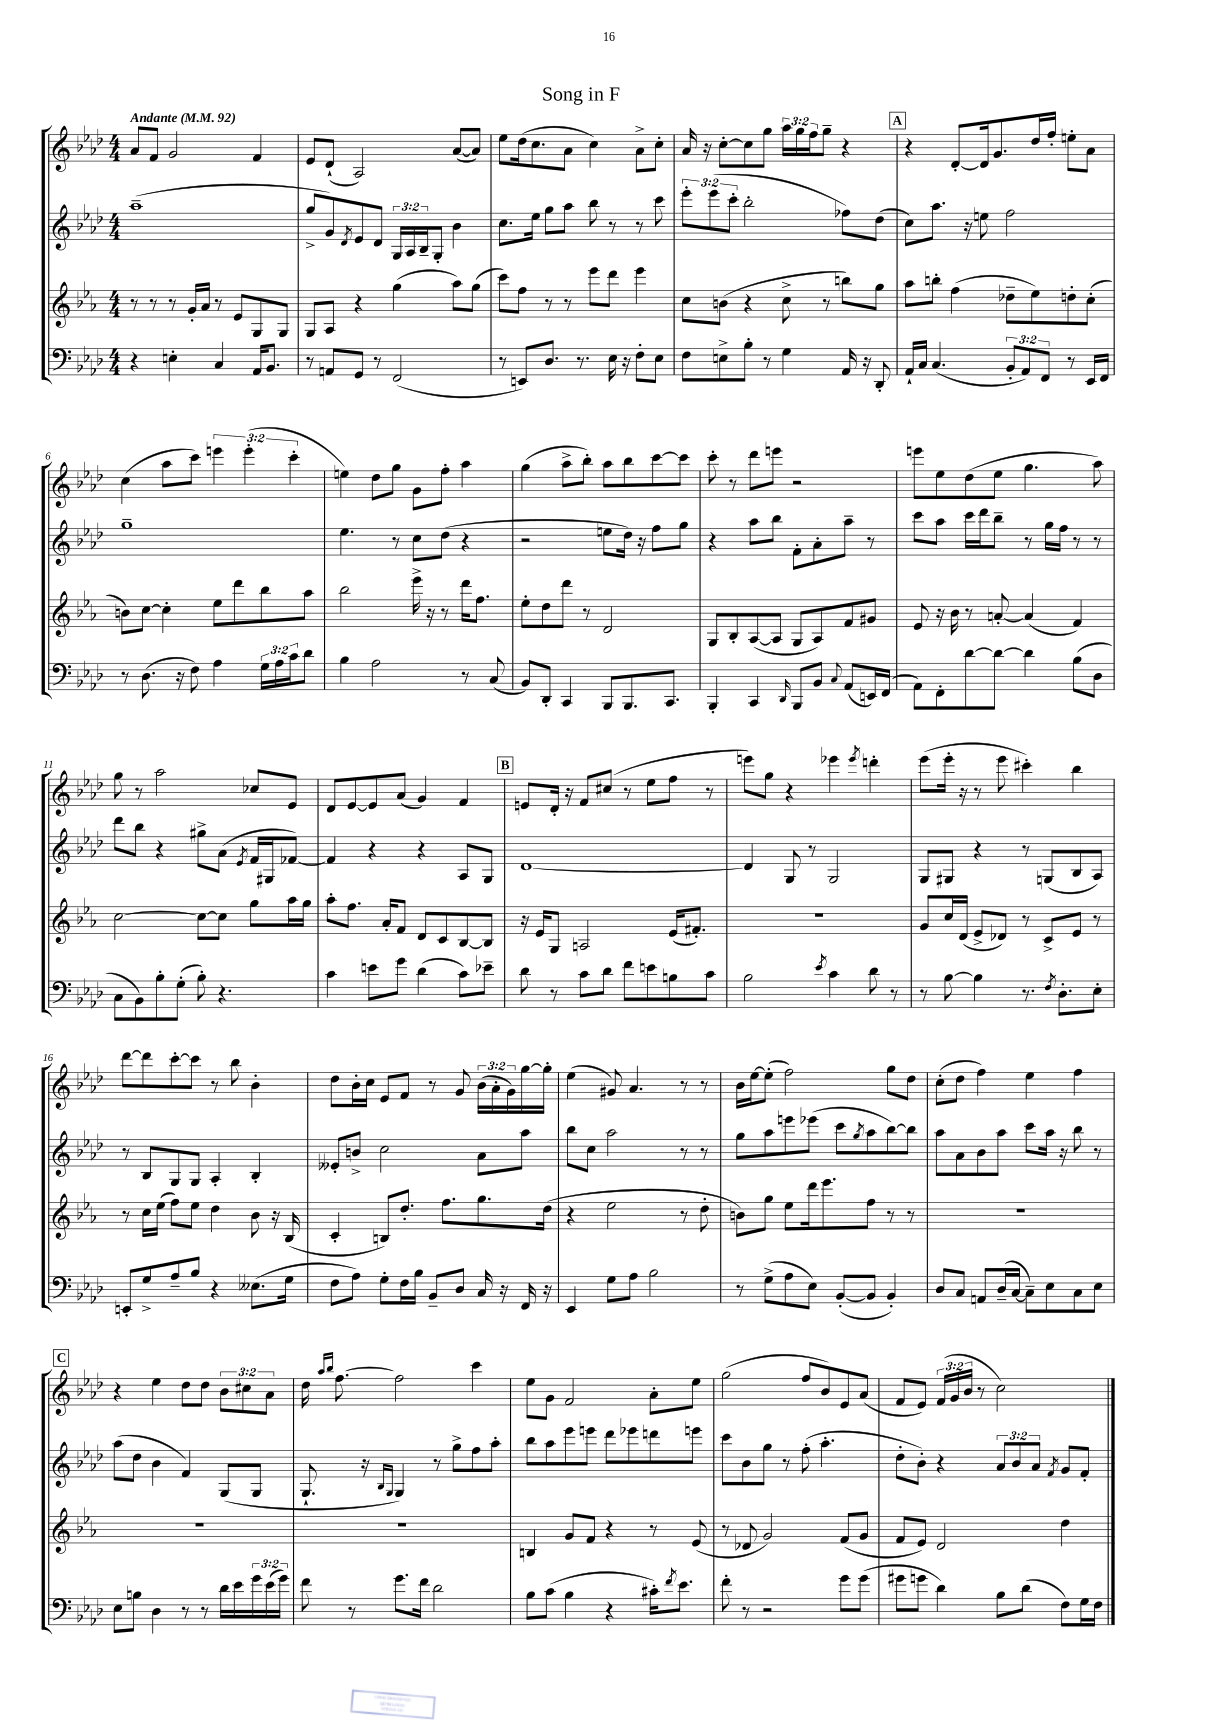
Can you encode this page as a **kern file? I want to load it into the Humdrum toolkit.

**kern	**kern	**kern	**kern
*staff4	*staff3	*staff2	*staff1
*clefF4	*clefG2	*clefG2	*clefG2
*k[b-e-a-d-]	*k[b-e-a-]	*k[b-e-a-d-]	*k[b-e-a-d-]
*M4/4	*M4/4	*M4/4	*M4/4
*MM92	*MM92	*MM92	*MM92
4r	8r	(1aa-~	8a-/L
.	8r	.	8f/J
4E'\	8r	.	2g/
.	16g'/LL	.	.
.	16a-/JJ	.	.
4C/	8r	.	.
.	8e-/L	.	.
16AA-/LK	8G/	.	4f/
8.BB-/J	.	.	.
.	8G/J	.	.
=	=	=	=
8r	8G/L	8gg^/L	8e-/L
8AA/L	8A-/J	8g/)	(8d-`/J
.	.	8qd-/	.
8GG/J	4r	8e-/	2A-/)
8r	.	8d-/J	.
(2FF/	(4gg\	24G/LL	.
.	.	24A-/	.
.	.	24B-~/J	.
.	.	8G'/J	.
.	8aa-\L)	4b-\	([8a-/L
.	(8gg\J	.	8a-/]J)
=	=	=	=
8r	8ccc\L)	8.cc\L	8ee-\L
8EE/L)	8ff\J	.	(16dd-\k
.	.	16ee-\Jk	8.cc\
8.D-/J	8r	8gg\L	.
.	8r	8aa-\J	8a-\J
8.r	.	.	.
.	8eee-\L	8bb-\	4cc\)
16E-\	8ddd\J	8r	.
16r	.	.	.
8F'\L	4eee-\	8r	8a-^\L
8E-\J	.	8ccc\	8cc'\J
=	=	=	=
8F\L	8cc\L	12eee-'\L	16a-/
.	.	.	16r
.	.	(12eee-\	.
8E^\	(8b\J	.	[8cc'\L
.	.	12ccc'\J	.
8B-'\J	4r	2bb-'\	8cc\]
8r	.	.	8gg\J
4G\	8cc^\	.	24aa-\LL
.	.	.	24gg\
.	.	.	24ff\J
.	8r	.	8gg~\J
16AA-/	8bb\L)	8ff-\L)	4r
16r	.	.	.
8DD-'/	8gg\J	(8dd-\J	.
=	=	=	=
16AA-`/LL	8aa-\L	8cc\L)	4r
16C/JJ	.	.	.
(4.C/	8bb'\J	8.aa-\J	.
.	(4ff\	.	[8d-'/L
.	.	16r	.
.	.	8ee\	16d-/]k
.	.	.	8.g/
12BB-'/L	8dd-~\L	2ff\	.
12AA-/)	.	.	.
.	8ee-\)	.	16dd-/L
12FF/J	.	.	.
.	.	.	16ff'/JJ
8r	8dd'\	.	8ee'\L
16EE-/LL	(8cc'\J	.	8a-\J
16FF/JJ	.	.	.
=	=	=	=
8r	8b\L)	1gg~	(4cc\
(8.D-\	[8cc\J	.	.
.	4cc'\]	.	8aa-\L
16r	.	.	.
8F\)	.	.	8ccc\J)
4A-\	8ee-\L	.	6eee\
.	8ddd\	.	.
.	.	.	(6eee'\
24G\LL	8bb-\	.	.
24A-\	.	.	.
24c\J	.	.	6ccc'\
8d-\J	8aa-\J	.	.
=	=	=	=
4B-\	2bb-\	4.ee-\	4ee\)
2A-\	.	.	8dd-\L
.	.	8r	8gg\J
.	16eee-^\	8cc\L	8g\L
.	16r	.	.
.	8r	(8dd-\J	8ff'\J
8r	16ddd\LK	4r	4aa-\
.	8.ff\J	.	.
(8C/	.	.	.
=	=	=	=
8BB-/L)	8ee-'\L	2r	(4gg\
8DD-'/J	8dd\	.	.
4CC/	8ddd\J	.	8aa-^\L
.	8r	.	8bb-'\J)
8BBB-/L	2d/	8ee\L	8aa-\L
8.BBB-/	.	16dd-\Jk)	8bb-\
.	.	16r	.
.	.	8ff\L	[8ccc\
8.CC/J	.	.	.
.	.	8gg\J	8ccc\]J
=	=	=	=
4BBB-'/	8G/L	4r	8ccc'\
.	8B-'/	.	8r
4CC/	([8A-/	8aa-\L	8ddd-\L
.	8A-/]J	8bb-\J	8eee\J
16qqDD-/	.	.	.
8BBB-/L	8G/L	8f'\L	2r
8BB-/J	8A-/)	8a-'\	.
8qqC/	.	.	.
(8AA-/L	8f/	8aa-~\J	.
16EE/L)	8g#/J	8r	.
(16FF/JJ	.	.	.
=	=	=	=
8AA-\L)	8e-/	8ccc\L	8eee\L
8FF'\	16r	8aa-\J	8ee-\
.	16b-\	.	.
[8d-\	8r	16ccc\LL	(8dd-\
.	.	16ddd-\J	.
8d-\_J	[8a'/	8bb-~\J	8ee-\J
4d-\]	(4a/]	8r	4.gg\
.	.	16gg\LL	.
.	.	16ff\JJ	.
(8B-\L	4f/)	8r	.
8D-\J	.	8r	8aa-\)
=	=	=	=
8C\L	[2cc\	8ddd-\L	8gg\
8BB-\)	.	8bb-\J	8r
8B-'\	.	4r	2aa-\
(8G'\J	.	.	.
8B-'\)	8cc\_L	8gg#^\L	.
4.r	8cc\]J	(8a-\J	.
.	.	8qe-/	.
.	8gg\L	16f/LL	8cc-/L
.	.	16G#/J	.
.	16aa-\L	[8f-/J)	8e-/J
.	16gg\JJ	.	.
=	=	=	=
4c\	8aa-'\L	4f-/]	8d-/L
.	8.ff\J	.	[8e-/
8e\L	.	4r	8e-/]
.	16a-'/LK	.	.
8g\J	8f/J	.	(8a-/J
(4d-\	8d/L	4r	4g/)
.	8c/	.	.
8c\L)	[8B-/	8A-/L	4f/
8e-~\J	8B-/]J	8G/J	.
=	=	=	=
8d-\	16r	[1d-	8e/L
.	16e-/LK	.	.
8r	8G/J	.	16d-'/Jk
.	.	.	16r
8c\L	2A/	.	8f/L
8d-\J	.	.	(8cc#/J
8f\L	.	.	8r
8e\	.	.	8ee-\L
8B\	(16e-/LK	.	8ff\J
.	8.f#'/J)	.	.
8c\J	.	.	8r
=	=	=	=
2B-\	1r	4d-/]	8eee\L)
.	.	.	8gg\J
.	.	8G/	4r
.	.	8r	.
8qe-/	.	.	.
4c\	.	2G/	4eee-\
.	.	.	8qeee-/
8d-\	.	.	4ddd'\
8r	.	.	.
=	=	=	=
8r	8g/L	8G/L	(8eee-\L
[8B-\	16cc/L	8G#/J	16eee-'\Jk
.	(16d/JJ	.	16r
4B-\]	8e-^/L	4r	8r
.	8d-/J)	.	8eee-\
8.r	8r	8r	4ccc#'\)
.	8c^/L	(8G/L	.
8qF/	.	.	.
8.D-'\L	.	.	.
.	8e-/J	8B-/	4bb-\
8E-'\J	8r	8A-/J)	.
=	=	=	=
8EE'/L	8r	8r	[8ddd-\L
8G^/	16cc\LL	8B-/L	8ddd-\]
.	(16ee-\JJ	.	.
8A-~/	8ff\L)	8G/	[8ccc'\
8B-/J	8ee-\J	8G/J	8ccc\]J
4r	4dd\	4A-'/	8r
.	.	.	8bb-\
(8.E--\L	8b-\	4B-'/	4b-'\
.	16r	.	.
16G\Jk	(16B-/	.	.
=	=	=	=
8F\L	4c'/	8e--'/L	8dd-\L
8A-\J)	.	8b^/J	16b-'\L
.	.	.	16cc\JJ
8G'\L	8B/L)	2cc\	8e-/L
16F\L	8.dd'/J	.	8f/J
16B-\JJ	.	.	.
8BB-~/L	.	.	8r
.	8.ff\L	.	.
8D-/J	.	.	8g/
16C/	8.gg\	8a-\L	(24b-\LL
.	.	.	24a-'\
16r	.	.	.
.	.	.	24g\)
16FF/	.	8aa-\J	[16gg\
16r	(16dd\Jk	.	16gg'\]JJ
=	=	=	=
4EE-/	4r	8bb-\L	(4ee-\
.	.	8cc\J	.
8G\L	2ee-\	2aa-\	8g#/)
8A-\J	.	.	4.a-/
2B-\	.	.	.
.	8r	8r	8r
.	8dd'\	8r	8r
=	=	=	=
8r	8b\L)	8gg\L	16b-\LL
.	.	.	[16ee-\J
(8G^\L	8gg\J	8aa-\	(8ee-'\]J
8A-\	8ee-\L	8eee\	2ff\)
8E-\J)	16ddd\k	(8eee-\J	.
.	8.eee-\	.	.
([8BB-'/L	.	8ccc\L	.
.	.	8qgg/	.
8BB-/]J	8ff\J	8aa-\	.
4BB-'/)	8r	[8bb-\)	8gg\L
.	8r	8bb-\]J	8dd-\J
=	=	=	=
8D-/L	1r	8aa-\L	(8cc'\L
8C/J	.	8a-\	8dd-\J
8AA/L	.	8b-\	4ff\)
(16D-~/L	.	8aa-\J	.
[16C/JJ	.	.	.
8C~\]L)	.	8ccc\L	4ee-\
8E-\	.	16aa-\Jk	.
.	.	16r	.
8C\	.	8bb-\	4ff\
8E-\J	.	8r	.
=	=	=	=
8E-\L	1r	(8aa-\L	4r
8B\J	.	8dd-\J	.
4D-\	.	4b-\	4ee-\
8r	.	4f/)	8dd-\L
8r	.	.	8dd-\J
16d-\LL	.	(8G/L	12b-\L
16e-\	.	.	.
.	.	.	12cc#\
24g\	.	8G/J	.
(24e-\	.	.	12a-\J
24g\JJ)	.	.	.
=	=	=	=
8f\	1r	8.G`/	16dd-\
.	.	.	16qqaa-/LL
.	.	.	16qqbb-/JJ
.	.	.	[8.ff\
8r	.	.	.
.	.	16r	.
.	.	16qqB-/LL	.
.	.	16qqG/JJ	.
8.g\L	.	4G/)	2ff\]
16f\Jk	.	.	.
2d-\	.	8r	.
.	.	8gg^\L	.
.	.	8ff\	4ccc\
.	.	8aa-'\J	.
=	=	=	=
8B-\L	4B/	8bb-\L	8ee-\L
(8c\J	.	8aa-\	8g\J
4B-\	8g/L	8eee-\	2f/
.	8f/J	8eee\J	.
4r	4r	8ddd-\L	.
.	.	8eee-\	.
16c#'\LK)	8r	8ddd\	8a-'\L
8qf/	.	.	.
8.e-\J	.	.	.
.	(8e-/	8eee\J	8ee-\J
=	=	=	=
8f'\	8r	8ccc\L	(2gg\
8r	8d-/	8b-\	.
2r	2g/)	8gg\J	.
.	.	8r	.
.	.	(8ff'\	8ff/L
.	.	4.aa-'\	8b-/)
8g\L	(8f/L	.	8e-/
(8g\J	8g/J	.	(8a-/J
=	=	=	=
8g#\L	8f/L	8dd-'\L	8f/L
8g\J	8e-/J)	8b-'\J)	8e-/J)
4d-\)	2d/	4r	(24f/LL
.	.	.	24g/
.	.	.	24b-/JJ
.	.	.	8r
8B-\L	.	12a-/L	2cc\)
.	.	12b-/	.
(8d-\J	.	.	.
.	.	12a-/J	.
.	.	8qf/	.
8F\L)	4dd\	8g/L	.
16G\L	.	8f'/J	.
16F\JJ	.	.	.
==	==	==	==
*-	*-	*-	*-
